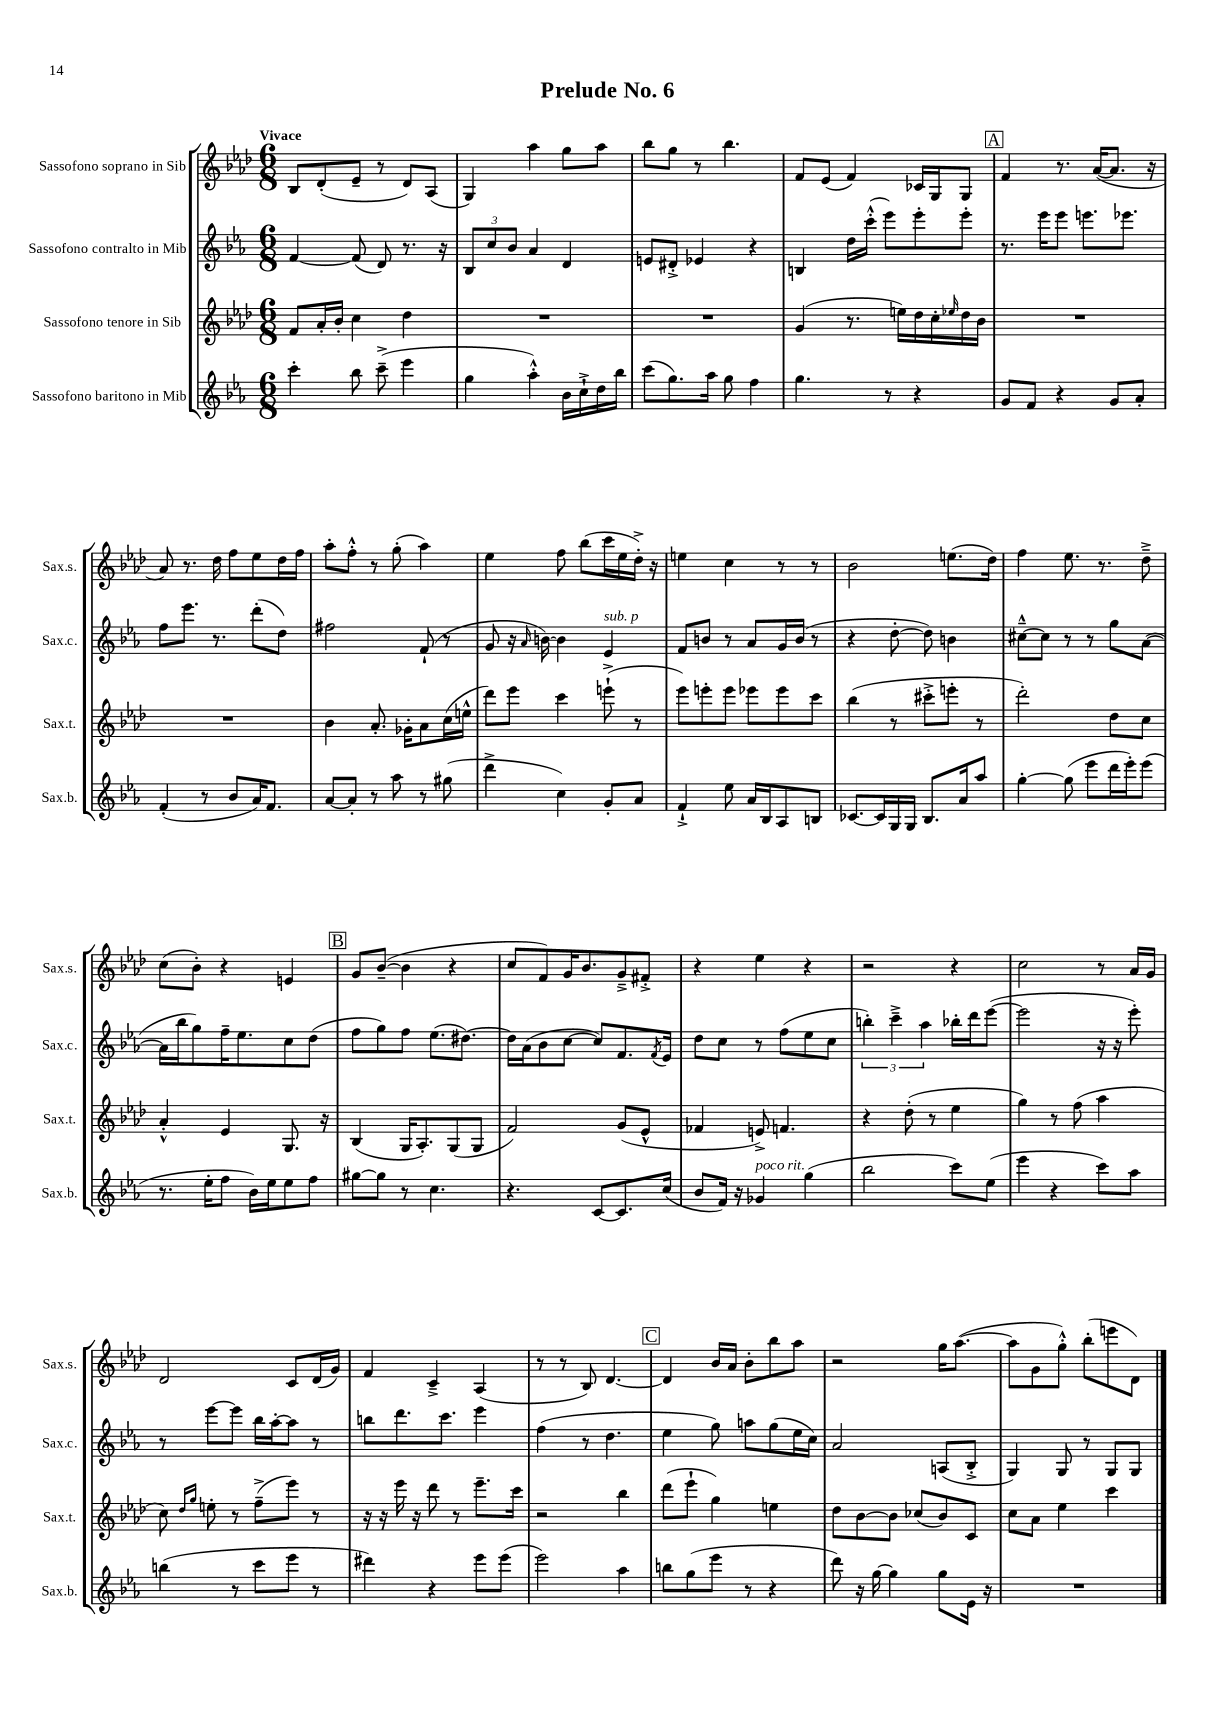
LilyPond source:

\header { title = "Prelude No. 6" }
<<
\new StaffGroup <<
\new Staff = "s0" \with { instrumentName = "Sassofono soprano in Sib" shortInstrumentName = "Sax.s." } {
    \clef treble \key aes \major \numericTimeSignature \time 6/8 \tempo "Vivace"
    bes8 des'8-.( ees'8-- r8 des'8) aes8( |
    g4) aes''4 g''8 aes''8 |
    bes''8 g''8 r8 bes''4. |
    f'8 ees'8( f'4) ces'16 g16 g8 |
    \mark \markup { \box "A" } f'4 r8. aes'16~( aes'8. r16 |
    aes'8) r8. des''16 f''8 ees''8 des''16 f''16 |
    aes''8-. f''8-.-^ r8 g''8-.( aes''4) |
    ees''4 f''8 bes''8( c'''16 ees''16 des''16-.->) r16 |
    e''4 c''4 r8 r8 |
    bes'2 e''8.( des''16) |
    f''4 ees''8. r8. des''8---> |
    c''8( bes'8-.) r4 e'4 |
    \mark \markup { \box "B" } g'8 bes'8~--( bes'4 r4 |
    c''8 f'8) g'16 bes'8. g'8---> fis'8-.-> |
    r4 ees''4 r4 |
    r2 r4 |
    c''2 r8 aes'16 g'16 |
    des'2 c'8 des'16( g'16) |
    f'4 c'4---> aes4( |
    r8 r8 bes8) des'4.~ |
    \mark \markup { \box "C" } des'4 bes'16 aes'16 bes'8-. bes''8 aes''8 |
    r2 g''16 aes''8.~( |
    aes''8 g'8 g''8-.-^) bes''8-.( e'''8 des'8) \bar "|." |
}
\new Staff = "s1" \with { instrumentName = "Sassofono contralto in Mib" shortInstrumentName = "Sax.c." } {
    \clef treble \key ees \major \numericTimeSignature \time 6/8
    f'4~ f'8( d'8) r8. r16 |
    \tuplet 3/2 { bes8 c''8 bes'8 } aes'4 d'4 |
    e'8 dis'8-.-> ees'4 r4 |
    b4 d''16 c'''16-.-^( ees'''8) ees'''8-. ees'''8-. |
    \mark \markup { \box "A" } r8. ees'''16 ees'''8 e'''8. ees'''8. |
    f''8 ees'''8. r8. d'''8-.( d''8) |
    fis''2 f'8-!( r8 |
    g'8 r16 \grace { aes'16 } b'16~) b'4 ees'4^\markup { \italic "sub. p" } |
    f'8 b'8 r8 aes'8 g'16 b'16( r8 |
    r4 d''8~-. d''8) b'4 |
    cis''8~---^ cis''8 r8 r8 g''8 aes'8~( |
    aes'16 bes''16 g''8) f''16-- ees''8. c''8 d''8( |
    \mark \markup { \box "B" } f''8 g''8) f''8 ees''8.( dis''8.~) |
    dis''16 aes'16( bes'8 c''8~ c''8) f'8. \acciaccatura { f'8 } ees'16 |
    d''8 c''8 r8 f''8( ees''8 c''8 |
    \tuplet 3/2 { b''4-.) c'''4---> aes''4 } bes''16-. d'''16 ees'''8~( |
    ees'''2 r16 r16 ees'''8-.) |
    r8 ees'''8~ ees'''8 bes''16 aes''16~-. aes''8 r8 |
    b''8 d'''8. c'''8. ees'''4 |
    f''4( r8 d''4. |
    \mark \markup { \box "C" } ees''4 g''8) a''8 g''8( ees''16 c''16) |
    aes'2 a8( bes8-.-> |
    g4) g8 r8 g8 g8 \bar "|." |
}
\new Staff = "s2" \with { instrumentName = "Sassofono tenore in Sib" shortInstrumentName = "Sax.t." } {
    \clef treble \key aes \major \numericTimeSignature \time 6/8
    f'8 aes'16-. bes'16-. c''4 des''4 |
    R2. |
    R2. |
    g'4( r8. e''16) des''16 c''16-. \grace { ees''16 } des''16 bes'16 |
    \mark \markup { \box "A" } R2. |
    R2. |
    bes'4 aes'8.-. ges'16-. aes'8 c''16( e''16-^ |
    des'''8) ees'''8 c'''4 e'''8-!->( r8 |
    ees'''8) e'''8-. e'''8 ees'''8 ees'''8 c'''8 |
    bes''4( r8 cis'''8-.-> e'''8-. r8 |
    des'''2-.) des''8 c''8 |
    aes'4-.-^ ees'4 g8. r16 |
    \mark \markup { \box "B" } bes4( g16 aes8.-.) g8( g8 |
    f'2) g'8( ees'8-^ |
    fes'4 e'8->) f'4. |
    r4 des''8-.( r8 ees''4 |
    g''4) r8 f''8( aes''4 |
    c''8) \grace { des''16 g''16 } e''8-. r8 f''8--->( ees'''8) r8 |
    r16 r16 ees'''16 r16 des'''8 r8 ees'''8.-- c'''16 |
    r2 bes''4 |
    \mark \markup { \box "C" } des'''8( ees'''8-! g''4) e''4 |
    des''8 bes'8~ bes'8 ces''8( bes'8) c'8 |
    c''8 aes'8 ees''4 c'''4 \bar "|." |
}
\new Staff = "s3" \with { instrumentName = "Sassofono baritono in Mib" shortInstrumentName = "Sax.b." } {
    \clef treble \key ees \major \numericTimeSignature \time 6/8
    c'''4-. bes''8 c'''8--->( ees'''4 |
    g''4 aes''4-.-^) bes'16 c''16-!-> d''16 bes''16 |
    c'''8( g''8.) aes''16 g''8 f''4 |
    g''4. r8 r4 |
    \mark \markup { \box "A" } g'8 f'8 r4 g'8 aes'8-. |
    f'4-.( r8 bes'8 aes'16) f'8. |
    aes'8~ aes'8-. r8 aes''8 r8 gis''8( |
    d'''4-> c''4) g'8-. aes'8 |
    f'4-!-> ees''8 aes'16 bes16 aes8 b8 |
    ces'8.~ ces'16 g16 g16 bes8. aes'16 aes''8 |
    g''4~-. g''8( ees'''8 d'''16 ees'''16-.) ees'''8( |
    r8. ees''16-. f''8 bes'16) ees''16 ees''8 f''8 |
    \mark \markup { \box "B" } gis''8~ gis''8 r8 c''4. |
    r4. c'8~ c'8. c''16( |
    bes'8 f'16) r16 ges'4^\markup { \italic "poco rit." } g''4( |
    bes''2 c'''8) ees''8( |
    ees'''4 r4 c'''8) aes''8 |
    b''4( r8 c'''8 ees'''8 r8 |
    dis'''4) r4 ees'''8 ees'''8( |
    ees'''2) aes''4 |
    \mark \markup { \box "C" } b''8 g''8( ees'''8 r8 r4 |
    d'''8) r16 g''16~ g''4 g''8 ees'16 r16 |
    R2. \bar "|." |
}
>>
>>
\layout { \context { \Score \remove "Bar_number_engraver" } }
